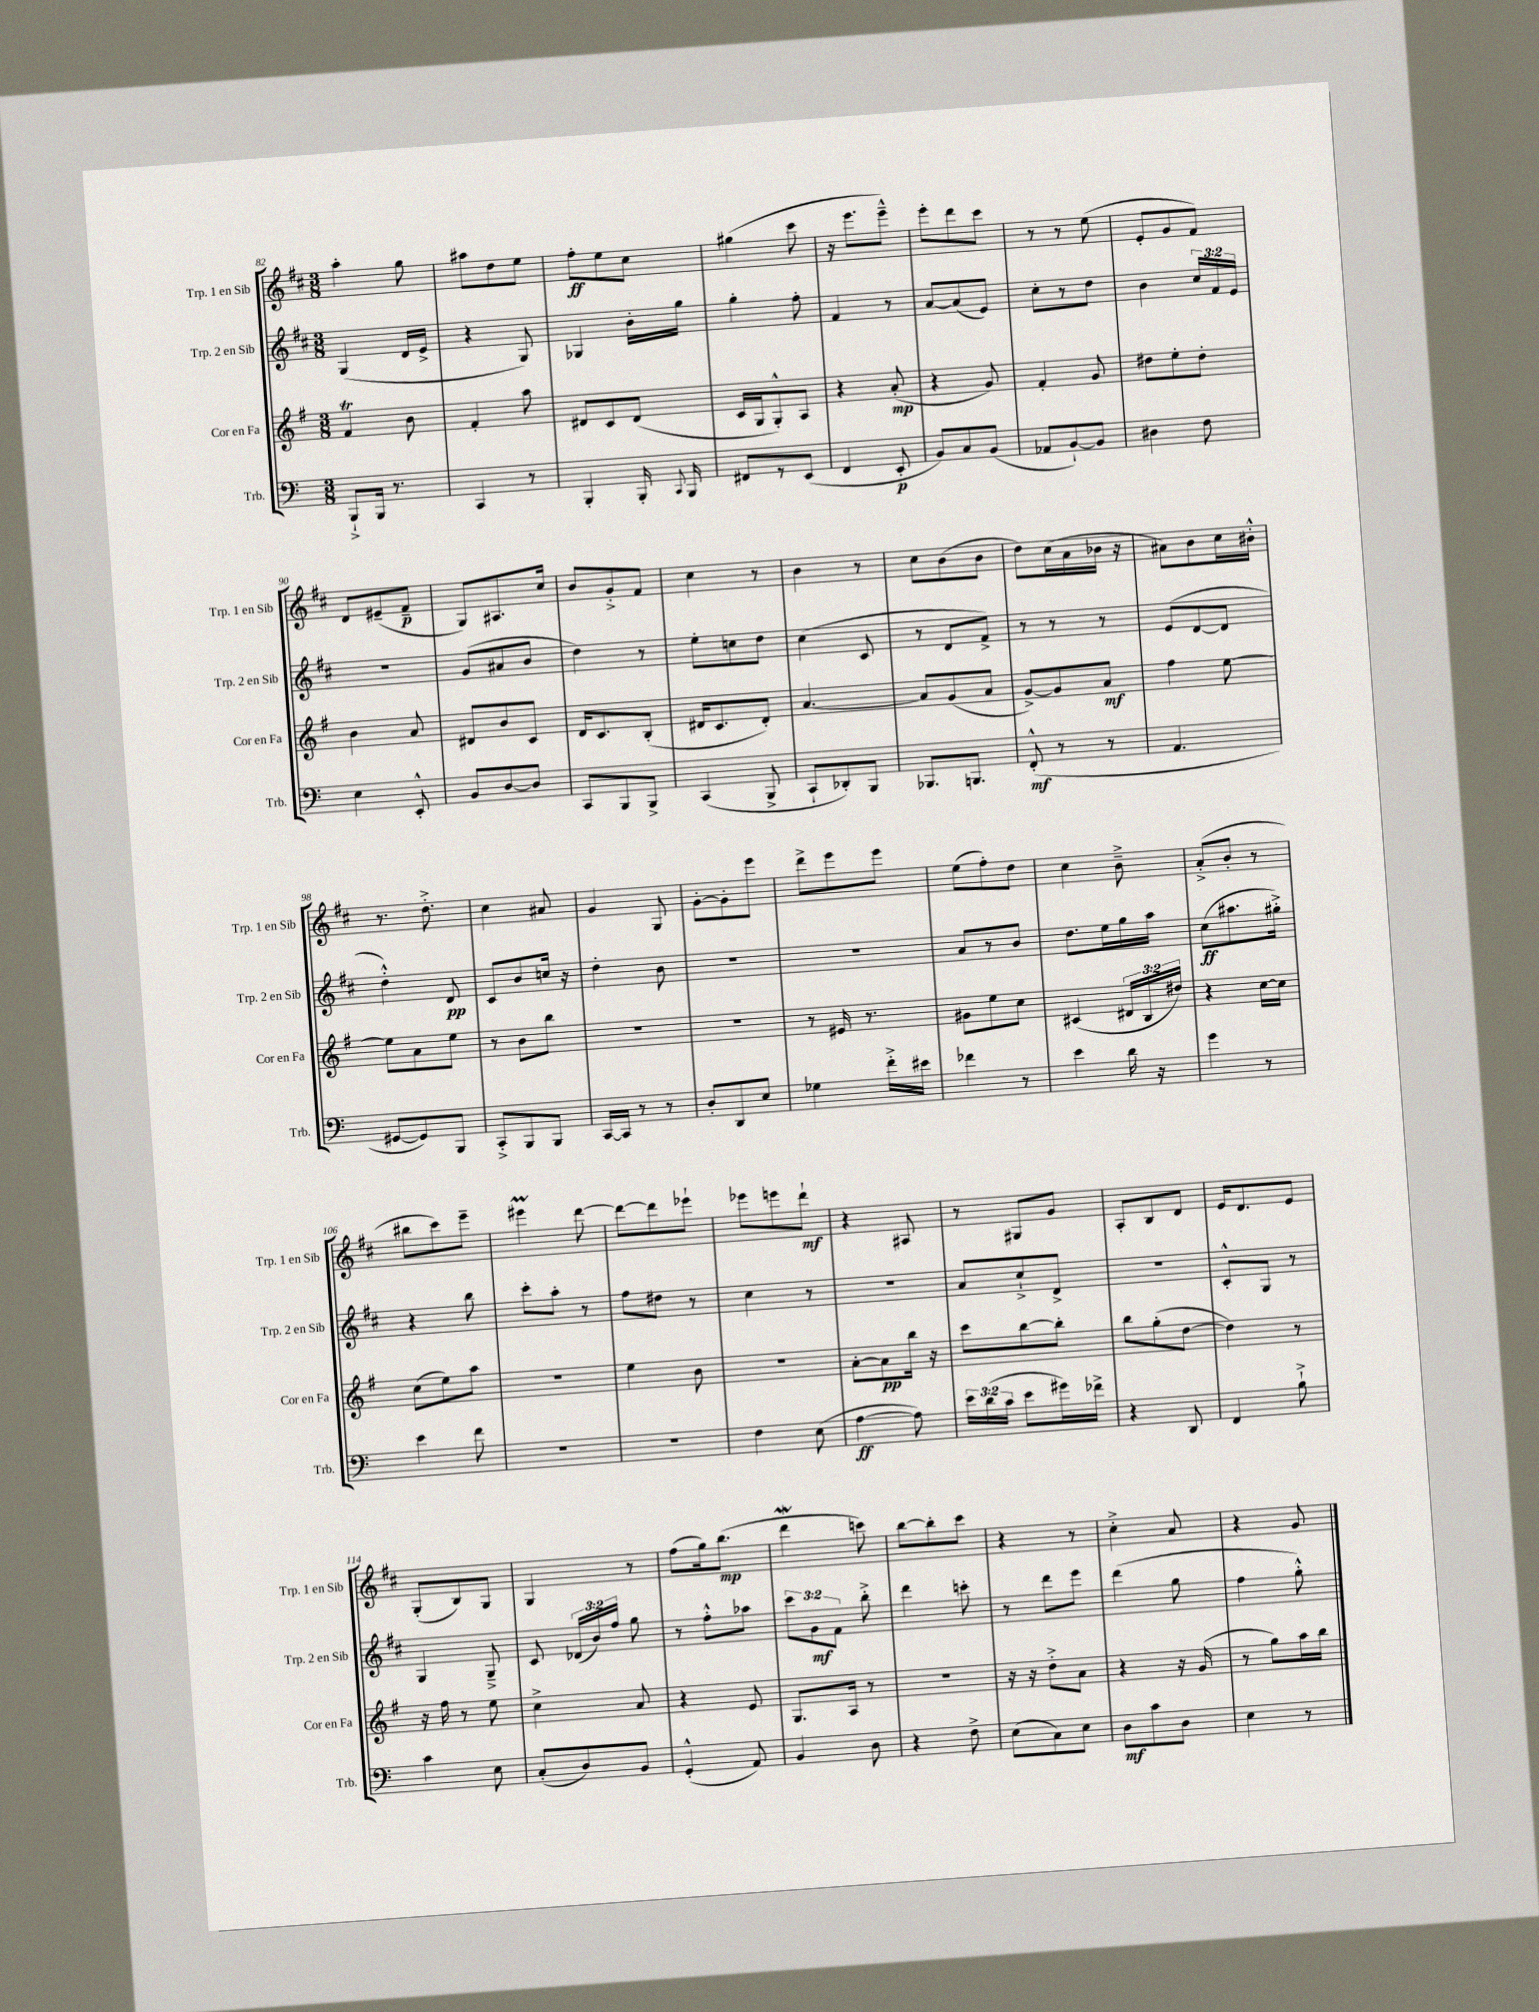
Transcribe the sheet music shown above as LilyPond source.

<<
\new StaffGroup <<
\new Staff = "s0" \with { instrumentName = "Trp. 1 en Sib" shortInstrumentName = "Trp. 1 en Sib" } {
    \clef treble \key d \major \numericTimeSignature \time 3/8
    \autoBeamOff a''4-. g''8 |
    ais''8[ d''8 e''8] |
    fis''8[-.\ff e''8 cis''8] |
    gis''4( cis'''8 |
    r16 e'''8.[ e'''8]---^) |
    e'''8[-. d'''8 cis'''8] |
    r8 r8 e''8( |
    e'8[-. g'8 fis'8]) |
    d'8[ eis'8--( fis'8]--\p |
    g8[) ais8. cis''16] |
    b'8[ g'8-.-> fis'8] |
    cis''4 r8 |
    b'4 r8 |
    cis''8[ b'8( b'8] |
    d''8[) cis''16( a'16 bes'16] r16 |
    ais'8[) b'8 cis''16 bis'16]-.-^ |
    r8. d''8.-.-> |
    cis''4 ais'8 |
    g'4 g8 |
    g'8[~-. g'8-. e'''8] |
    d'''8[-> e'''8 e'''8] |
    e''8[( fis''8-.) d''8] |
    cis''4 b'8---> |
    a'8[-.->( b'8]-. r8 |
    bis''8[ cis'''8) e'''8]-- |
    eis'''4\prall d'''8~ |
    d'''8[~ d'''8 ees'''8]-! |
    ees'''8[ e'''8 d'''8]-!\mf |
    r4 ais8 |
    r8 gis8[ g'8] |
    a8[-. b8 d'8] |
    e'16[ d'8. e'8] |
    g8[-.( b8) g8] |
    g4 r8 |
    fis''8[( g''16) b''8.]\mp( |
    d'''4\mordent c'''8) |
    b''8[~ b''8-. cis'''8] |
    r4 r8 |
    cis''4-.-> a'8 |
    r4 g'8 \bar "|." |
}
\new Staff = "s1" \with { instrumentName = "Trp. 2 en Sib" shortInstrumentName = "Trp. 2 en Sib" } {
    \clef treble \key d \major \numericTimeSignature \time 3/8 \override Staff.TupletNumber.text = #tuplet-number::calc-fraction-text
    \autoBeamOff g4( d'16[ e'16]-> |
    r4 g8) |
    ges4 b'16[-. g''16] |
    g''4-. fis''8-. |
    fis'4 r8 |
    a'8[~ a'8( e'8]) |
    cis''8[-. r8 d''8] |
    b'4 \tuplet 3/2 { cis''16[ fis'16 e'16] } |
    R4. |
    g'8[( ais'8 b'8] |
    d''4) r8 |
    e''8[-. c''8 d''8] |
    cis''4( cis'8 |
    r8 d'8[ fis'8]->) |
    r8 r8 r8 |
    e'8[( d'8~ d'8] |
    d''4-.-^) d'8\pp |
    cis'8[ b'8 c''16] r16 |
    d''4-. b'8 |
    R4. |
    R4. |
    a'8[ r8 b'8] |
    d''8.[ e''16 g''16 a''16] |
    cis''8[\ff( ais''8. gis''16]-.->) |
    r4 b''8 |
    cis'''8[-. a''8]-. r8 |
    fis''8[ dis''8] r8 |
    cis''4 r8 |
    R4. |
    a'8[ cis''8-!-> d'8]-> |
    R4. |
    cis'8[-.-^ g8] r8 |
    g4 g8---> |
    cis'8 \tuplet 3/2 { des'16[( b'16) fis''16] } g''8 |
    r8 fis''8[-.-^ aes''8] |
    \tuplet 3/2 { cis'''8[ g'8\mf fis'8] } b''8-.-> |
    d'''4 c'''8-. |
    r8 d'''8[ e'''8] |
    d'''4( g''8 |
    fis''4 g''8-.-^) \bar "|." |
}
\new Staff = "s2" \with { instrumentName = "Cor en Fa" shortInstrumentName = "Cor en Fa" } {
    \clef treble \key g \major \numericTimeSignature \time 3/8 \override Staff.TupletNumber.text = #tuplet-number::calc-fraction-text
    \autoBeamOff fis'4\trill b'8 |
    fis'4-. a''8 |
    dis'8[ c'8 dis'8]( |
    c'16[ g16 g8-.-^) a8] |
    r4 a'8-.\mp( |
    r4 g'8) |
    fis'4-. g'8 |
    dis''8[ e''8-. dis''8]-. |
    b'4 a'8 |
    dis'8[ b'8 c'8] |
    d'16[ c'8. b8]-.( |
    dis'16[ c'8. dis'8]-.) |
    a'4.~ |
    a'8[ g'8( a'8] |
    g'8[~->) g'8 a'8]\mf |
    fis''4 e''8~ |
    e''8[ a'8 e''8] |
    r8 b'8[ b''8] |
    R4. |
    R4. |
    r8 eis'16 r8. |
    gis'8[ e''8 c''8] |
    cis'4( \tuplet 3/2 { dis'16[ b16 dis''16]) } |
    r4 c''16[~ c''16] |
    c''8[( e''8) a''8] |
    R4. |
    e''4 b'8 |
    R4. |
    a'8[~-. a'8\pp b''16] r16 |
    c'''8[ b''8~ b''8]-. |
    b''8[ g''8-.( d''8]~ |
    d''4) r8 |
    r16 fis''16 r8 e''8 |
    c''4-> a'8 |
    r4 e'8 |
    g8.[ a16] r8 |
    R4. |
    r16 r16 d''8[-.-> a'8] |
    r4 r16 g'16( |
    r8 g''8[) a''16 b''16] \bar "|." |
}
\new Staff = "s3" \with { instrumentName = "Trb." shortInstrumentName = "Trb." } {
    \clef bass \key c \major \numericTimeSignature \time 3/8 \override Staff.TupletNumber.text = #tuplet-number::calc-fraction-text
    \autoBeamOff b,,8[-!-> b,,16] r8. |
    c,4 r8 |
    b,,4-. b,,16-. \appoggiatura { c,8 } b,,16 |
    fis,8[ r8 e,8]( |
    f,4 e,8-.\p |
    b,8[) c8 b,8]( |
    aes,8[ b,8~-!) b,8] |
    dis4 f8 |
    e4 e,8-.-^ |
    b,8[ d8~ d8] |
    c,8[ b,,8 b,,8]-> |
    c,4( b,,8-> |
    c,8[-! des,8-.) b,,8] |
    bes,,8.[ b,,8.] |
    f,8-.-^\mf( r8 r8 |
    a,4. |
    gis,8[~ gis,8) b,,8] |
    c,8[-.-> b,,8 b,,8] |
    c,16[~ c,16] r8 r8 |
    d8[-. d,8 e8] |
    ges4 f'16[-.-> eis'16] |
    fes'4 r8 |
    e'4 d'16 r16 |
    g'4 r8 |
    e'4 f'8 |
    R4. |
    R4. |
    f4 e8( |
    a4~\ff a8) |
    \tuplet 3/2 { e'16[ d'16( c'16] } e'8[ gis'16) fes'16]-> |
    r4 d,8 |
    f,4 b8-!-> |
    c'4 e8 |
    c8[-.( d8) b,8] |
    g,4-.-^( a,8) |
    b,4 d8 |
    r4 f8-> |
    e8[( c8) e8] |
    d8[\mf c'8 d8] |
    e4 r8 \bar "|." |
}
>>
>>
\layout { \context { \Score currentBarNumber = #82 } }
